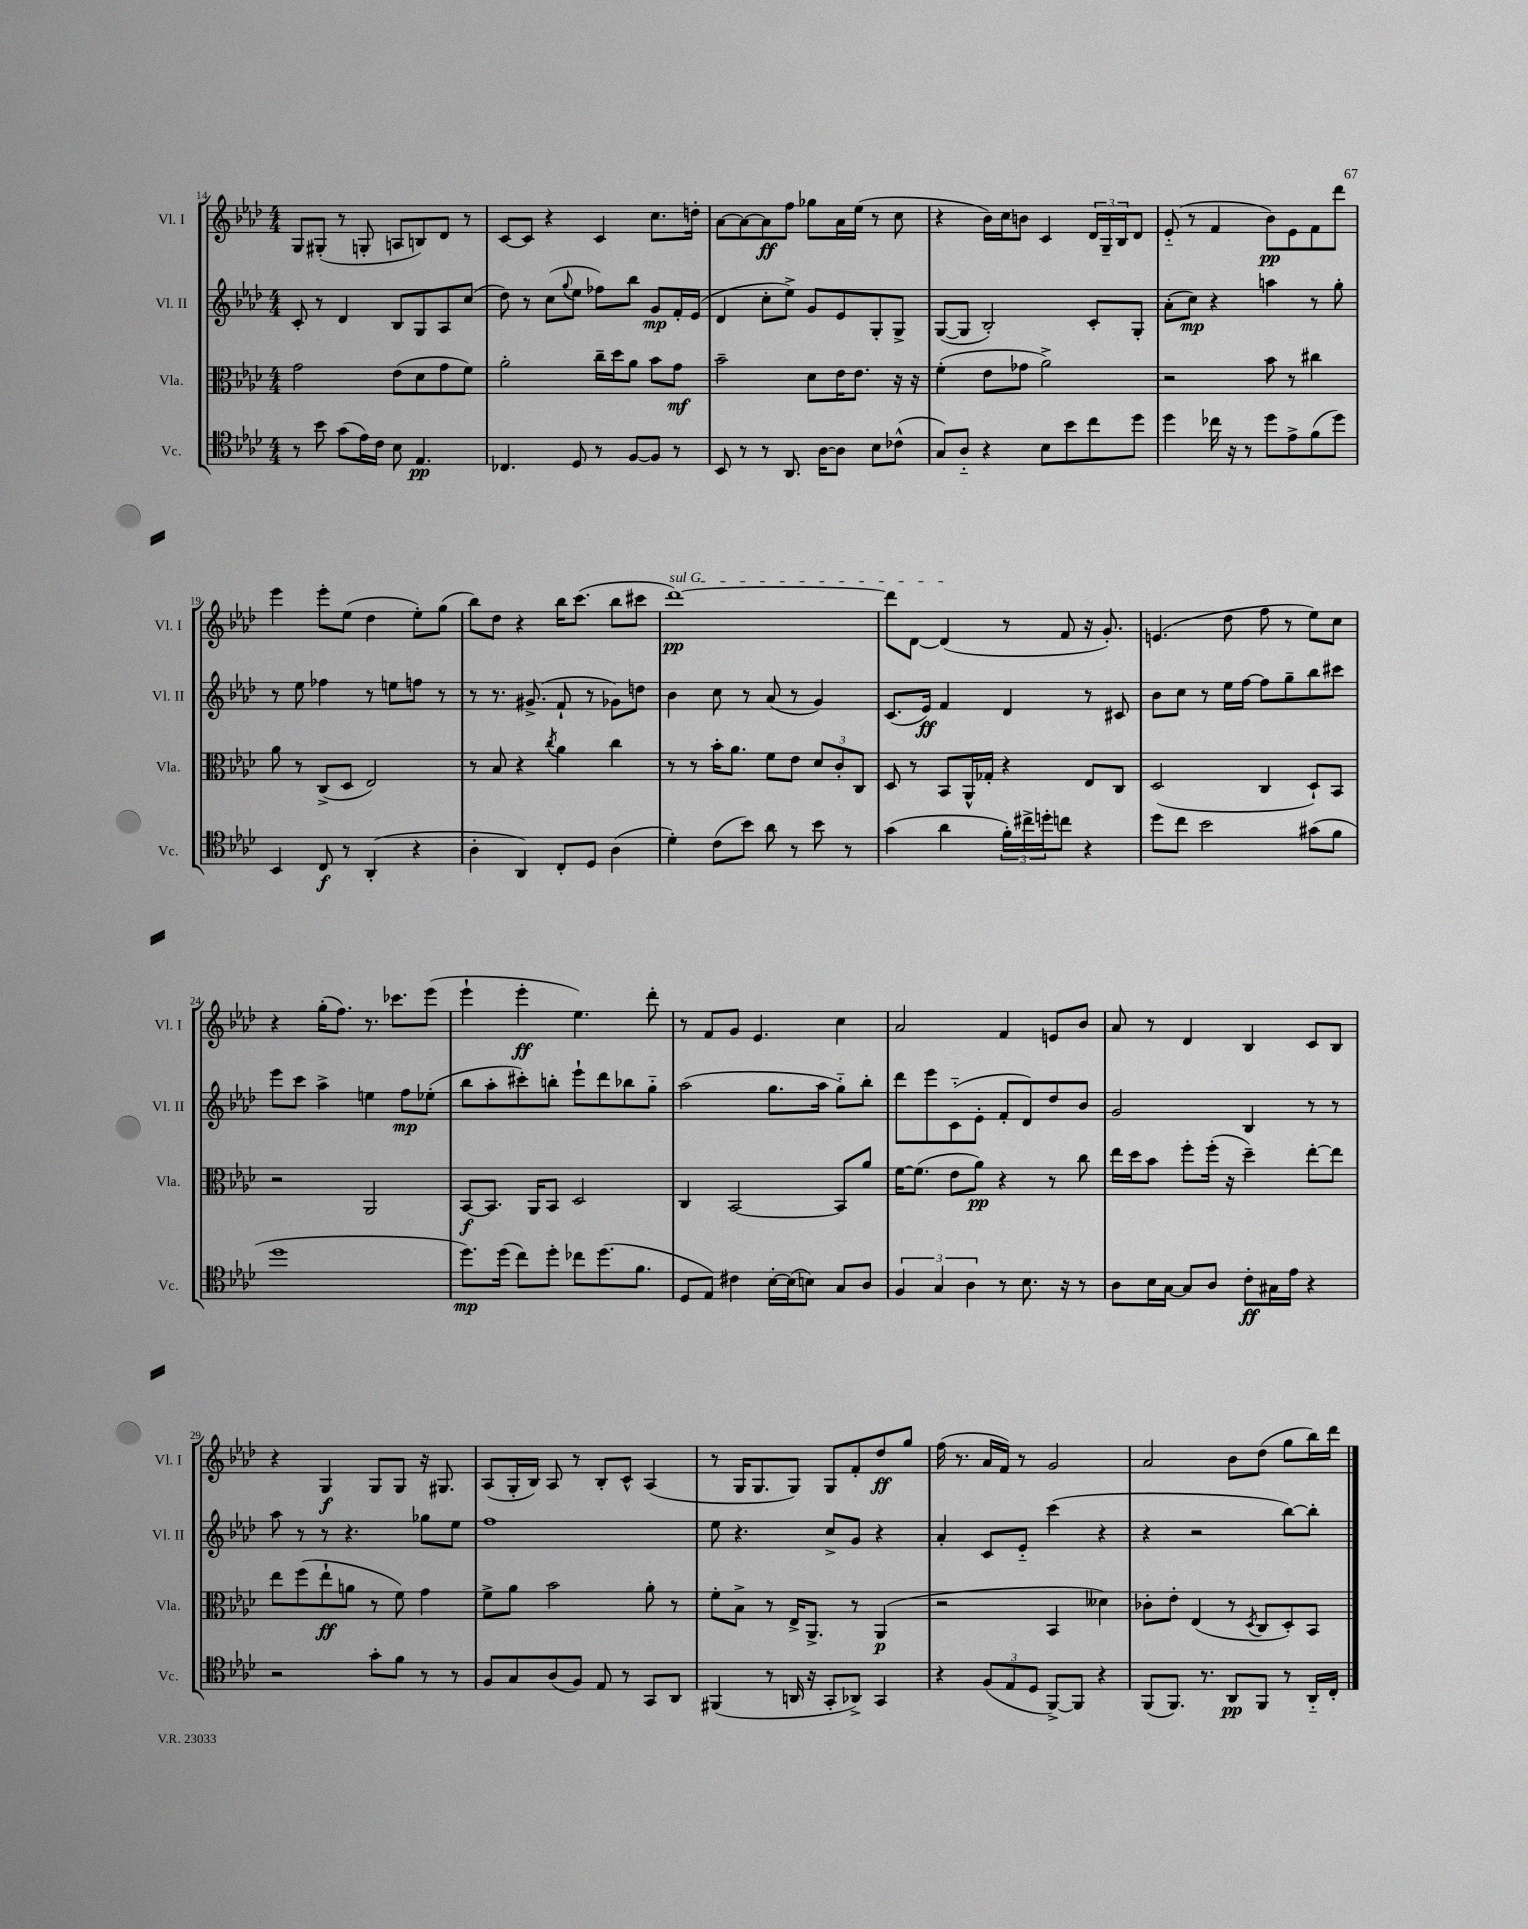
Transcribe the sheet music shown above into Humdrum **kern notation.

**kern	**kern	**kern	**kern
*staff4	*staff3	*staff2	*staff1
*clefC4	*clefC3	*clefG2	*clefG2
*k[b-e-a-d-]	*k[b-e-a-d-]	*k[b-e-a-d-]	*k[b-e-a-d-]
*M4/4	*M4/4	*M4/4	*M4/4
8r	2g	8c'	8G
8b-	.	8r	(8G#'
(8g	.	4d-	8r
16e-)	.	.	8G'
16c	.	.	.
8B-	(8e-	8B-	8A
4.E-	8d-	8G	8B)
.	8g	8A-	8d-
.	8f)	(8cc	8r
=	=	=	=
4.C-	2a-'	8dd-)	[8c
.	.	8r	8c]
.	.	(8cc	4r
.	.	8qqgg	.
8D-	.	8ee-	.
8r	16cc~	8ff-)	4c
.	16dd-	.	.
[8F	8a-	8bb-	.
8F]	8b-	8g	8.cc
8r	8g	16f'	.
.	.	(16e-	16dd'
=	=	=	=
8BB-	2b-~	4d-	[8a-
8r	.	.	8a-_
8r	.	8cc'	8a-]
8.AA-	.	8ee-^)	8ff
.	8d-	8g	8gg-
[16A-	.	.	.
8A-]	16e-	8e-	16a-
.	8.e-	.	(16ee-
8B-	.	8G'	8r
(8c-^^	16r	8G^	8cc
.	16r	.	.
=	=	=	=
8G)	(4f'	([8G	4r
8A-'~	.	8G]	.
4r	8e-	2B-')	16b-)
.	.	.	16cc
.	8g-	.	8b
8B-	2a-^)	.	4c
8b-	.	.	.
8cc	.	8c'	24d-
.	.	.	24G~
.	.	.	24B-
8dd-	.	8G'	8d-
=	=	=	=
4dd-	2r	(8a-'	(8e-'~
.	.	8cc)	8r
16cc-	.	4r	4f
16r	.	.	.
8r	.	.	.
8dd-	8b-	4aa	8b-)
8e-^	8r	.	8e-
(8f	4cc#	8r	8f
8dd-)	.	8gg'	8ddd-
=	=	=	=
4BB-	8a-	8r	4eee-
.	8r	8ee-	.
8C	(8C^	4ff-	8eee-'
8r	8D-	.	(8ee-
(4AA-'	2E-)	8r	4dd-
.	.	8ee	.
4r	.	8ff	8ee-')
.	.	8r	(8gg
=	=	=	=
4A-'	8r	8r	8bb-)
.	8B-	8.r	8dd-
4AA-)	4r	.	4r
.	.	(8.g#^	.
.	8qcc	.	.
8C'	4a-	8f`	16bb-
.	.	.	(8.ccc
8D-	.	8r	.
(4A-	4cc	8g-)	8bb-
.	.	8dd	8ccc#
=	=	=	=
4d-')	8r	4b-	[1ddd-)
.	8r	.	.
(8c	16b-'	8cc	.
.	8.a-	.	.
8b-)	.	8r	.
8a-	8f	(8a-	.
8r	8e-	8r	.
8b-	12d-	4g)	.
.	12c'	.	.
8r	.	.	.
.	12C	.	.
=	=	=	=
(4g	8D-	(8.c	8ddd-]
.	8r	.	[8d-
.	.	16e-)	.
4a-	8BB-	4f	(4d-]
.	16AA-^^	.	.
.	16G-'	.	.
24f')	4r	4d-	8r
24cc#^	.	.	.
24dd'	.	.	.
8cc	.	.	8f
4r	8E-	8r	16r
.	.	.	8.g')
.	8C	8c#	.
=	=	=	=
8dd-	(2D-	8b-	(4.e
8cc	.	8cc	.
2b-	.	8r	.
.	.	16ee-	8dd-
.	.	[16ff	.
.	4C	8ff]	8ff
.	.	8gg~	8r
(8g#	8D-`)	8bb-	8ee-)
8f	8BB-	8ccc#	8cc
=	=	=	=
1dd-	2r	8eee-	4r
.	.	8ccc	.
.	.	4aa-^	(16gg'
.	.	.	8.ff)
.	2AA-	4ee	8.r
.	.	.	8.ccc-
.	.	8ff	.
.	.	(8ee-'	(8eee-
=	=	=	=
8.dd-)	[8BB-	8bb-	4eee-`
.	8.BB-]	8aa-'	.
(16dd-	.	.	.
8cc)	.	8ccc#')	4eee-'
.	16AA-	.	.
8dd-'	8BB-	8bb'	.
8cc-	2D-	8eee-`	4.ee-)
(8.dd-	.	8ddd-	.
.	.	8bb-	.
8.f	.	.	.
.	.	8gg'~	8ddd-'
=	=	=	=
8D-	4C	(2aa-	8r
8E-)	.	.	8f
4c#	[2BB-	.	8g
.	.	.	4.e-
[16B-'	.	8.gg	.
(16B-]	.	.	.
8B)	.	.	.
.	.	16aa-	.
8G	8BB-]	8gg'~)	4cc
8A-	8a-	8bb-'	.
=	=	=	=
6F	[16f	8ddd-	2a-
.	(8.f]	.	.
.	.	8eee-	.
6G	.	.	.
.	8e-	(8c'~	.
6A-	.	.	.
.	8a-)	8e-'	.
8r	4r	8f'	4f
8.B-	.	8d-)	.
.	8r	8dd-	8e
16r	.	.	.
8r	8cc	8b-	8b-
=	=	=	=
8A-	16ee-	2g	8a-
.	16dd-	.	.
16B-	8b-	.	8r
[16G	.	.	.
8G]	8ff'	.	4d-
8A-	(16ff'	.	.
.	16r	.	.
8c'	4dd-~)	4B-	4B-
16G#	.	.	.
16e-	.	.	.
4r	[8ee-'	8r	8c
.	8ee-]	8r	8B-
=	=	=	=
2r	8ee-	8aa-	4r
.	(8ff	8r	.
.	8ee-`	8r	4G
.	8a	4.r	.
8g'	8r	.	8G
8f	8f)	.	8G
8r	4g	8gg-	16r
.	.	.	8.G#
8r	.	8ee-	.
=	=	=	=
8F	8f^	1ff	(8A-
8G	8a-	.	16G'
.	.	.	16B-)
(8A-	2b-	.	8A-
8F)	.	.	8r
8E-	.	.	8B-'
8r	.	.	8c^^
8GG	8a-'	.	(4A-
8AA-	8r	.	.
=	=	=	=
(4FF#	8f'	8ee-	8r
.	8B-^	4.r	16G
.	.	.	8.G
8r	8r	.	.
16AA	16E-^	.	8G)
16r	8.AA-^	.	.
8GG'	.	8cc^	8G
8AA-^)	8r	8g	8f'
4GG	(4AA-	4r	8dd-
.	.	.	8gg
=	=	=	=
4r	2r	4a-'	(16ff
.	.	.	8.r
(12F	.	8c	16a-
.	.	.	16f)
12E-	.	.	.
.	.	8e-'~	8r
12D-	.	.	.
[8FF^)	4BB-	(4ccc	2g
8FF]	.	.	.
4r	4d--)	4r	.
=	=	=	=
(8FF	8c-'	4r	2a-
8.FF)	8e-'	.	.
.	(4E-	2r	.
8.r	.	.	.
8AA-	8r	.	8b-
.	8qD-	.	.
8FF	8C	.	(8dd-
8r	8D-')	[8bb-)	8gg
16AA-'~	8BB-	8bb-']	16bb-)
16C'	.	.	16ddd-
==	==	==	==
*-	*-	*-	*-
